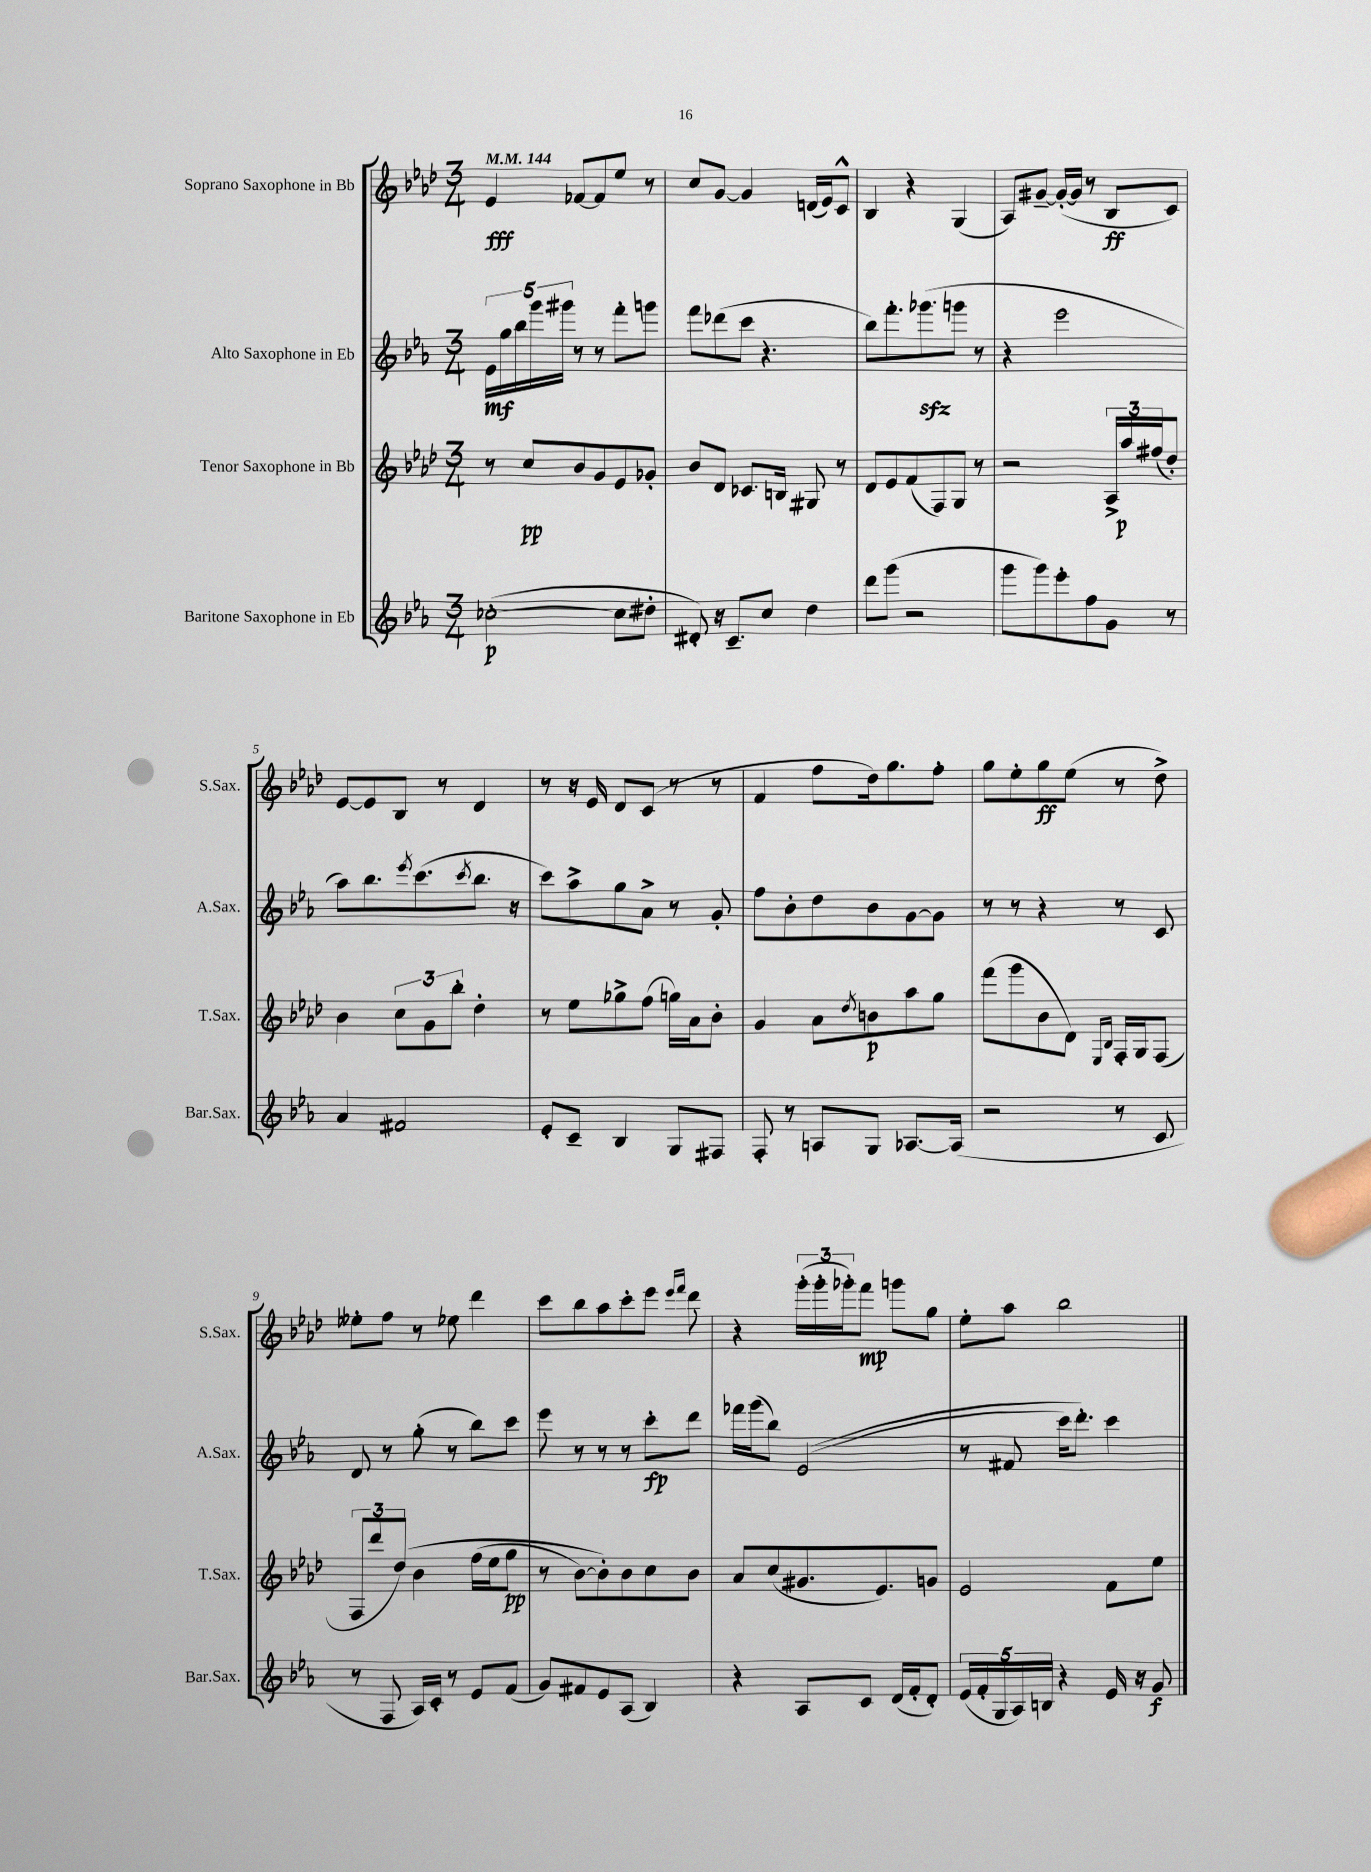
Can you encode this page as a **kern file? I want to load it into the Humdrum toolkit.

**kern	**dynam	**kern	**dynam	**kern	**dynam	**kern	**dynam
*part4	*part4	*part3	*part3	*part2	*part2	*part1	*part1
*staff4	*staff4	*staff3	*staff3	*staff2	*staff2	*staff1	*staff1
*I"Baritone Saxophone in Eb	*	*I"Tenor Saxophone in Bb	*	*I"Alto Saxophone in Eb	*	*I"Soprano Saxophone in Bb	*
*I'Bar.Sax.	*	*I'T.Sax.	*	*I'A.Sax.	*	*I'S.Sax.	*
*clefG2	*	*clefG2	*	*clefG2	*	*clefG2	*
*k[b-e-a-]	*	*k[b-e-a-d-]	*	*k[b-e-a-]	*	*k[b-e-a-d-]	*
*M3/4	*	*M3/4	*	*M3/4	*	*M3/4	*
*MM144	*	*MM144	*	*MM144	*	*MM144	*
=1	=1	=1	=1	=1	=1	=1	=1
([2cc-X'\	p	8r	.	20e-\LL	mf	4e-/	fff
.	.	.	.	20gg\	.	.	.
.	.	.	.	20bb-\	.	.	.
.	.	8cc/L	pp	.	.	.	.
.	.	.	.	20ggg\	.	.	.
.	.	.	.	20ggg#X\JJ	.	.	.
.	.	8b-/	.	8r	.	[8f-X/L	.
.	.	8g/	.	8r	.	8f-/]	.
8cc-\L]	.	8e-/	.	8fff'\L	.	8ee-/J	.
8dd#X'\J	.	8g-X'/J	.	8gggn\J	.	8r	.
=2	=2	=2	=2	=2	=2	=2	=2
8d#X'/)	.	8b-/L	.	8fff\L	.	8cc/L	.
16r	.	8d-/J	.	(8ddd-X\	.	[8g/J	.
8.c~/L	.	.	.	.	.	.	.
.	.	8.c-X/L	.	8ccc\J	.	4g/]	.
8cc/J	.	.	.	4.r	.	.	.
.	.	16Bn/Jk	.	.	.	.	.
4dd\	.	8G#X/	.	.	.	(16dn/LL	.
.	.	.	.	.	.	16e-/J)	.
.	.	8r	.	.	.	8c^^/J	.
=3	=3	=3	=3	=3	=3	=3	=3
8ddd\L	.	8d-/L	.	8bb-\L)	.	4B-/	.
(8ggg\J	.	8e-/	.	8.fff'\	.	.	.
2r	.	(8f/	.	.	.	4r	.
.	.	.	.	(8.ggg-Xzz\	.	.	.
.	.	8F/)	.	.	.	.	.
.	.	8G/J	.	8gggn\J	.	(4G/	.
.	.	8r	.	8r	.	.	.
=4	=4	=4	=4	=4	=4	=4	=4
8ggg\L	.	2r	.	4r	.	8A-/L)	.
8ggg\)	.	.	.	.	.	[8g#X~/J	.
8eee-'\	.	.	.	2eee-\	.	(16g#'/LL_	.
.	.	.	.	.	.	16g#/JJ]	.
8ff\	.	.	.	.	.	8r	.
8g\J	.	24A-^/LL	.	.	.	8B-/L	ff
.	.	24aa-/	p	.	.	.	.
.	.	(24ff#X/J	.	.	.	.	.
8r	.	8dd-'/J)	.	.	.	8c/J)	.
!!LO:LB:g=z
=5	=5	=5	=5	=5	=5	=5	=5
4a-/	.	4b-\	.	8aa-\L)	.	[8e-/L	.
.	.	.	.	8.bb-\	.	8e-/]	.
2f#X/	.	12cc\L	.	.	.	8B-/J	.
.	.	.	.	8qeee-/	.	.	.
.	.	.	.	(8.ccc\	.	.	.
.	.	12g\	.	.	.	.	.
.	.	.	.	.	.	8r	.
.	.	12bb-'\J	.	.	.	.	.
.	.	.	.	8qccc/	.	.	.
.	.	4dd-'\	.	8.bb-\J	.	4d-/	.
.	.	.	.	16r	.	.	.
=6	=6	=6	=6	=6	=6	=6	=6
8e-'/L	.	8r	.	8ccc\L)	.	8r	.
8c~/J	.	8ee-\L	.	8aa-^\	.	16r	.
.	.	.	.	.	.	16e-/	.
4B-/	.	8gg-X^\	.	8gg\	.	8d-/L	.
.	.	(8ff\J	.	8a-^\J	.	(8c/J	.
8G/L	.	16ggn\LL)	.	8r	.	8r	.
.	.	16a-\J	.	.	.	.	.
8F#X/J	.	8b-'\J	.	8g'/	.	8r	.
=7	=7	=7	=7	=7	=7	=7	=7
8F'/	.	4g/	.	8ff\L	.	4f/	.
8r	.	.	.	8b-'\	.	.	.
8An/L	.	8a-\L	.	8dd\	.	8ff\L	.
.	.	8qdd-/	.	.	.	.	.
8G/J	.	8bn\	p	8b-\	.	16dd-\k)	.
.	.	.	.	.	.	8.gg\	.
[8.A-X/L	.	8aa-\	.	[8g\	.	.	.
.	.	8gg\J	.	8g\J]	.	8ff'\J	.
(16A-/Jk]	.	.	.	.	.	.	.
=8	=8	=8	=8	=8	=8	=8	=8
2r	.	(8fff\L	.	8r	.	8gg\L	.
.	.	8ggg\	.	8r	.	8ee-'\	.
.	.	8b-\	.	4r	.	8gg\	ff
.	.	8d-\J)	.	.	.	(8ee-\J	.
.	.	16qqE-/LL	.	.	.	.	.
.	.	16qqB-/JJ	.	.	.	.	.
8r	.	16F'/LL	.	8r	.	8r	.
.	.	16G/J	.	.	.	.	.
8c/	.	(8F/J	.	8c/	.	8dd-^\)	.
!!LO:LB:g=z
=9	=9	=9	=9	=9	=9	=9	=9
8r	.	12F/L	.	8d/	.	8ee--X'\L	.
.	.	12ddd-/	.	.	.	.	.
8F/	.	.	.	8r	.	8ff\J	.
.	.	(12dd-/J)	.	.	.	.	.
16A-/LL)	.	4b-\	.	(8gg'\	.	8r	.
16c'/JJ	.	.	.	.	.	.	.
8r	.	.	.	8r	.	8ee-X\	.
8e-/L	.	(16ff\LL	.	8bb-\L)	.	4ddd-\	.
.	.	16ee-\J	.	.	.	.	.
(8f/J	.	8gg\J	pp	8ccc\J	.	.	.
=10	=10	=10	=10	=10	=10	=10	=10
8g/L)	.	8r	.	8eee-\	.	8ccc\L	.
8f#X/	.	[8b-\L)	.	8r	.	8bb-\	.
8e-/	.	8b-'\])	.	8r	.	8aa-\	.
(8A-/J	.	8b-\	.	8r	.	8ccc'\	.
4B-/)	.	8cc\	.	8ccc'\L	fp	8eee-\J	.
.	.	.	.	.	.	16qqeee-/LL	.
.	.	.	.	.	.	16qqfff/JJ	.
.	.	8b-\J	.	8ddd\J	.	8ddd-\	.
=11	=11	=11	=11	=11	=11	=11	=11
4r	.	8a-/L	.	16fff-X\LL	.	4r	.
.	.	.	.	(16ggg\J	.	.	.
.	.	(8cc/	.	8bb-\J)	.	.	.
8A-/L	.	8.g#X/	.	((2e-/	.	(24ggg'\LL	.
.	.	.	.	.	.	24ggg'\	.
.	.	.	.	.	.	24ggg-X'\J)	.
8c/J	.	.	.	.	.	8fff\J	mp
.	.	8.e-/)	.	.	.	.	.
(16d/LL	.	.	.	.	.	8gggn\L	.
16f'/J	.	.	.	.	.	.	.
8d'/J)	.	8gn/J	.	.	.	8gg\J	.
=12	=12	=12	=12	=12	=12	=12	=12
(20e-/LL	.	2e-/	.	8r	.	8ee-'\L	.
20f'/	.	.	.	.	.	.	.
20G/	.	.	.	.	.	.	.
.	.	.	.	8f#X/	.	8aa-\J	.
20A-/)	.	.	.	.	.	.	.
20Bn/JJ	.	.	.	.	.	.	.
4r	.	.	.	16ccc\KL)	.	2bb-\	.
.	.	.	.	8.ddd'\J)	.	.	.
16e-/	.	8f\L	.	4ccc\	.	.	.
16r	.	.	.	.	.	.	.
8g/	f	8ee-\J	.	.	.	.	.
==	==	==	==	==	==	==	==
*-	*-	*-	*-	*-	*-	*-	*-
